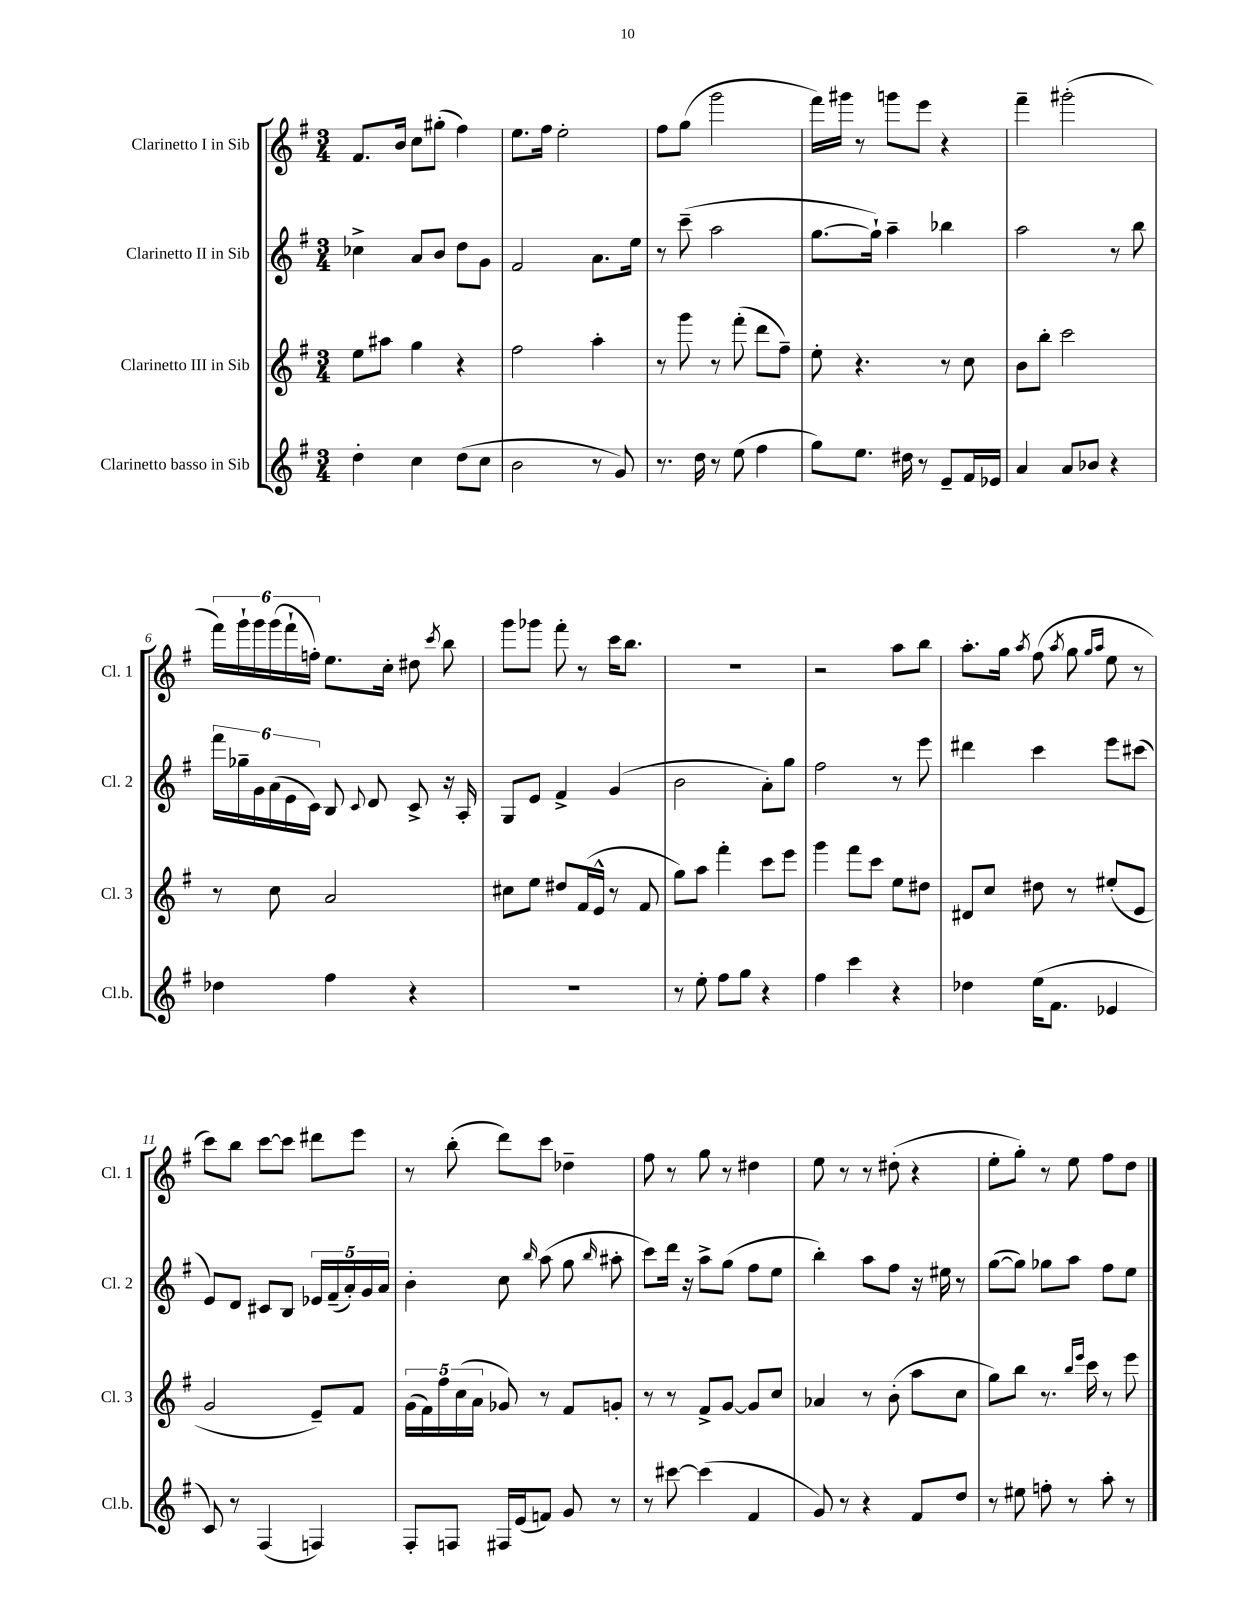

**kern	**kern	**kern	**kern
*staff4	*staff3	*staff2	*staff1
*clefG2	*clefG2	*clefG2	*clefG2
*k[f#]	*k[f#]	*k[f#]	*k[f#]
*M3/4	*M3/4	*M3/4	*M3/4
4dd'	8ee	4cc-^	8.f#
.	8aa#	.	.
.	.	.	16b
4cc	4gg	8a	8cc
.	.	8b	(8gg#'
(8dd	4r	8dd	4ff#)
8cc	.	8g	.
=	=	=	=
2b	2ff#	2f#	8.ee
.	.	.	16ff#
.	.	.	2ee'
8r	4aa'	8.a	.
8g)	.	.	.
.	.	16ee	.
=	=	=	=
8.r	8r	8r	8ff#
.	8ggg	(8ccc~	(8gg
16dd	.	.	.
8r	8r	2aa	2ggg
(8ee	(8fff#'	.	.
4ff#	8ddd	.	.
.	8ff#~)	.	.
=	=	=	=
8gg)	8ee'	[8.gg	16fff#)
.	.	.	16ggg#
8.ee	4.r	.	8r
.	.	16gg`])	.
.	.	4aa~	8ggg
16dd#	.	.	.
8r	.	.	8eee
8e~	8r	4bb-	4r
16f#	8cc	.	.
16e-	.	.	.
=	=	=	=
4a	8b	2aa	4fff#~
.	8bb'	.	.
8a	2ccc	.	(2ggg#'
8b-	.	.	.
4r	.	8r	.
.	.	8bb	.
=	=	=	=
4dd-	8r	24fff#	24fff#)
.	.	24gg-~	24ggg`
.	.	24g	24ggg
.	8cc	(24a	(24ggg
.	.	24e	24fff#`
.	.	24c)	24ff')
4ff#	2a	8B	8.ee
.	.	8qqc	.
.	.	8d	.
.	.	.	16cc'
4r	.	8c^	8dd#
.	.	.	8qccc
.	.	16r	8bb
.	.	16A'	.
=	=	=	=
2.r	8cc#	8G	8ggg
.	8ee	8e	8ggg-
.	8dd#	4f#^	8fff#'
.	(16f#	.	8r
.	16e^^	.	.
.	8r	(4g	16ccc
.	.	.	8.bb
.	8f#	.	.
=	=	=	=
8r	8gg)	2b	2.r
8ee'	8aa	.	.
8ff#	4fff#'	.	.
8gg	.	.	.
4r	8ccc	8a')	.
.	8eee	8gg	.
=	=	=	=
4ff#	4ggg	2ff#	2r
4ccc	8fff#	.	.
.	8ccc	.	.
4r	8ee	8r	8aa
.	8dd#	8eee	8bb
=	=	=	=
4dd-	8d#	4ddd#	8.aa'
.	8cc	.	.
.	.	.	16gg
.	.	.	8qaa
(16ee	8dd#	4ccc	(8ff#
8.f#	.	.	.
.	.	.	8qaa
.	8r	.	8gg
.	.	.	16qqgg
.	.	.	16qqaa
4e-	(8ee#'	8eee	8ee
.	8e	(8ccc#	8r
=	=	=	=
8c)	2g	8e)	8ccc)
8r	.	8d	8bb
(4F#	.	8c#	[8ccc
.	.	8B	8ccc]
4F)	8e~)	20e-	8ddd#
.	.	(20f#~	.
.	.	20a')	.
.	8f#	.	8eee
.	.	20g	.
.	.	20a	.
=	=	=	=
8F#'	(20g	4b'	8r
.	20f#)	.	.
.	20ff#	.	.
8F	.	.	(8bb'
.	(20cc	.	.
.	20a	.	.
16F#	8g-)	8cc	8ddd)
(16e	.	.	.
.	.	16qqbb	.
8f)	8r	(8aa	8ccc
8g	8f#	8gg	4dd-~
.	.	16qqbb	.
8r	8g'	8aa#'	.
=	=	=	=
8r	8r	8ccc)	8ff#
[8ccc#	8r	16ddd	8r
.	.	16r	.
(4ccc#]	8f#^	8aa^	8gg
.	[8g	(8gg	8r
4f#	8g]	8ff#	4dd#
.	8cc	8ee	.
=	=	=	=
8g)	4a-	4bb')	8ee
8r	.	.	8r
4r	8r	8aa	8r
.	(8b'	8ff#	(8dd#'
8f#	8aa	16r	4r
.	.	16ee#	.
8dd	8cc	8r	.
=	=	=	=
8r	8gg)	([8gg	8ee'
8ee#	8bb	8gg])	8gg')
8ff'	8.r	8gg-	8r
8r	.	8aa	8ee
.	16qqbb	.	.
.	16qqeee	.	.
.	16ccc	.	.
8aa'	8r	8ff#	8ff#
8r	8eee	8ee	8dd
==	==	==	==
*-	*-	*-	*-
